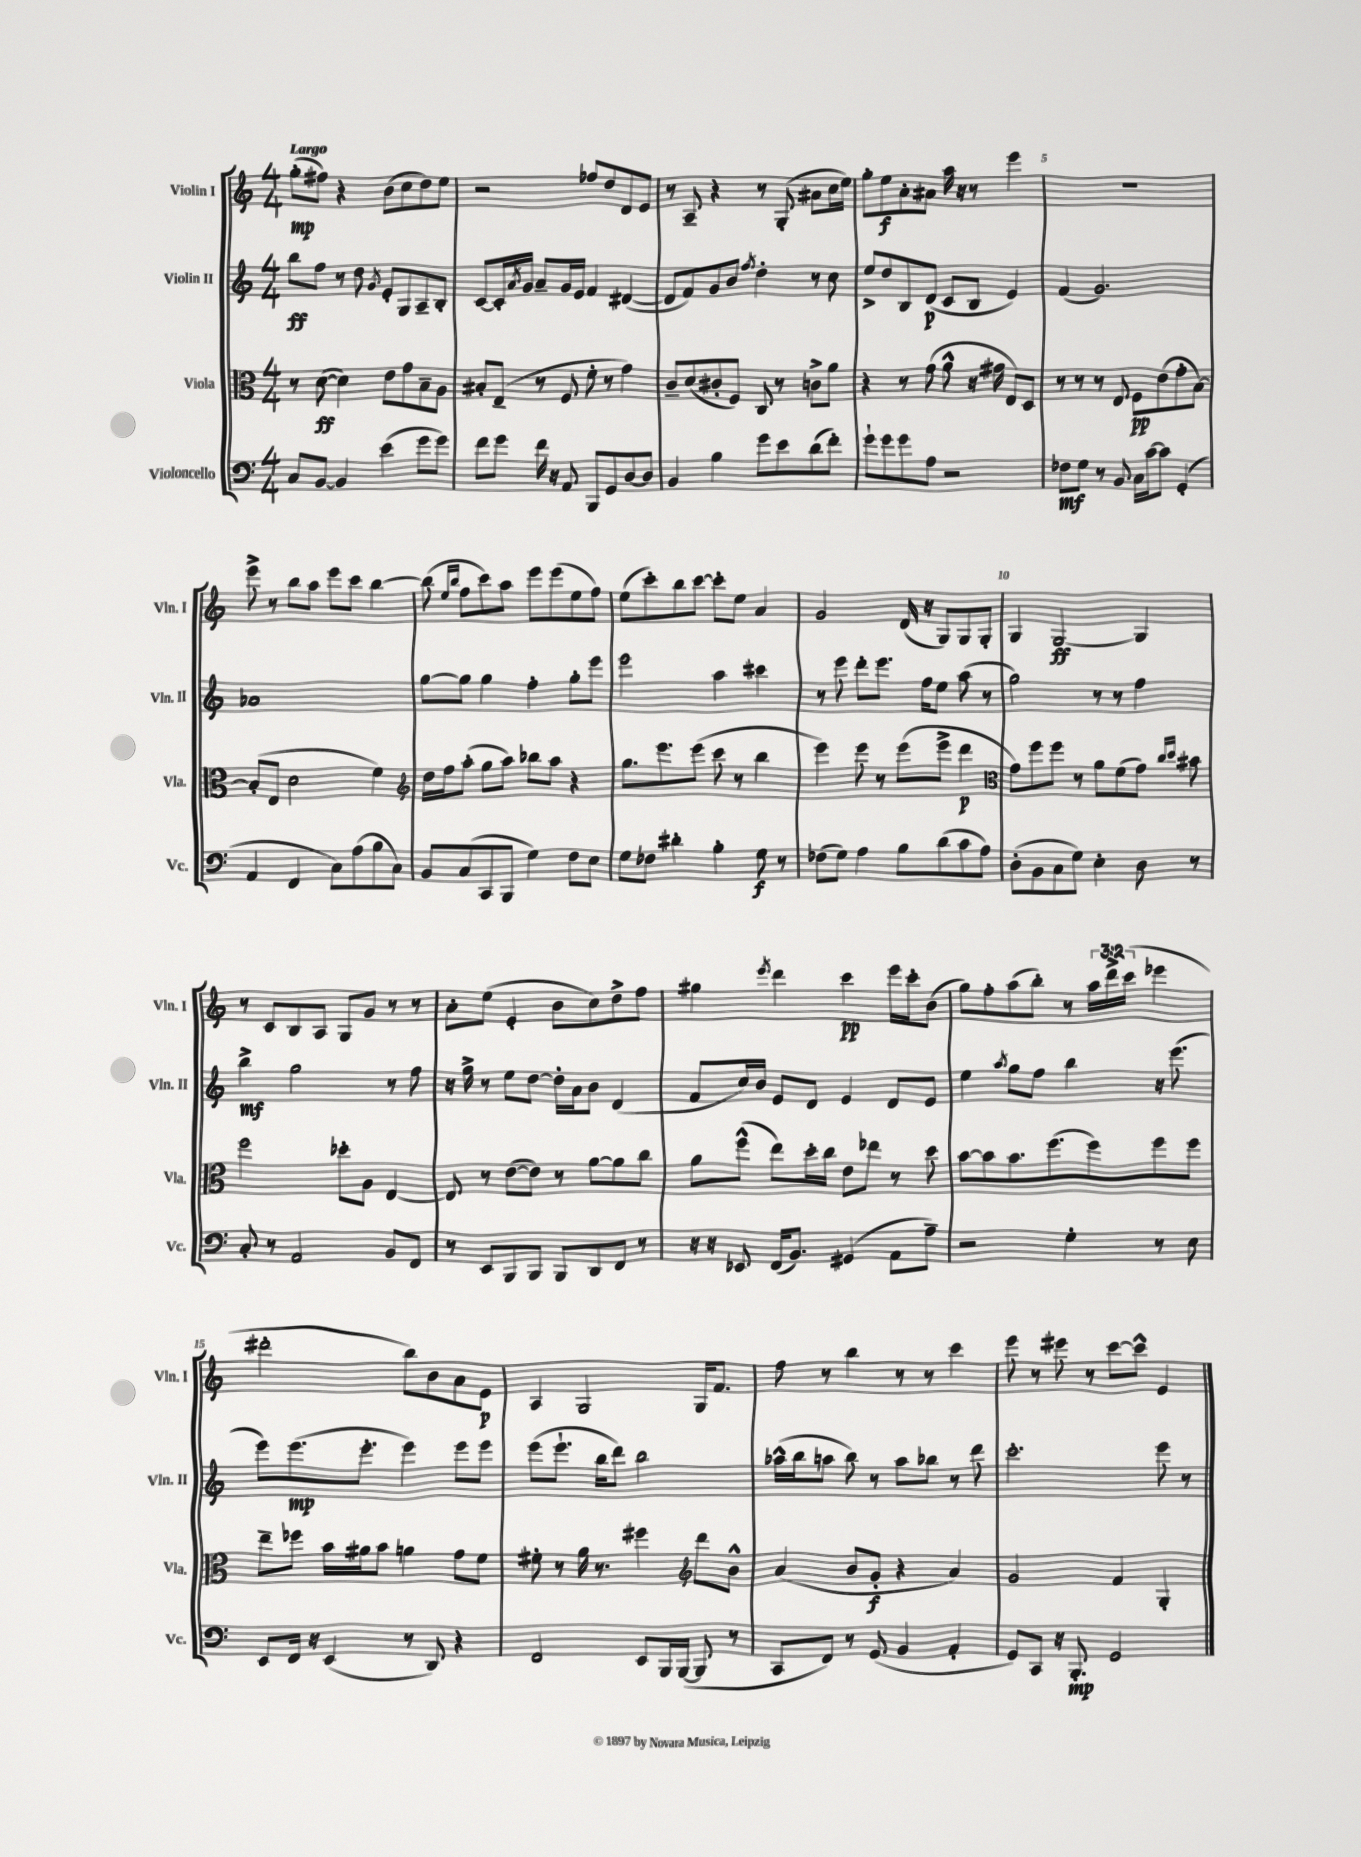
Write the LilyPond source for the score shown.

<<
\new StaffGroup <<
\new Staff = "s0" \with { instrumentName = "Violin I" shortInstrumentName = "Vln. I" } {
    \clef treble \key c \major \numericTimeSignature \time 4/4 \override Staff.TupletNumber.text = #tuplet-number::calc-fraction-text \tempo "Largo"
    g''8-.\mp( fis''8) r4 b'8( c''8 d''8) e''8 |
    r2 fes''8 d''8 d'8 e'8 |
    r8 a8-- r4 r8 g8-.( ais'8 c''16 e''16) |
    g''8-. e''8\f a'8-. ais'8 a''16 r16 r8 e'''4 |
    R1 |
    e'''8-> r8 b''8 a''8 e'''8 c'''8 b''4~ |
    b''8( \grace { e''16 b''16 } f''8 c'''8) a''8 e'''8 e'''8( e''8 f''8) |
    e''8( c'''8-.) b''8 c'''8~ c'''8-. e''8 a'4 |
    g'2 d'16( r16 g8) g8 g8-. |
    g4 g2~\ff g4 |
    r8 c'8 b8 a8 g8 g'8 r8 r8 |
    a'8-. e''8( e'4-. b'8 c''8) d''8-> f''8 |
    gis''4 \acciaccatura { e'''8 } d'''4 c'''4\pp e'''16 c'''16-. b'8( |
    g''8) f''8-. a''8( b''8-.) r8 \tuplet 3/2 { a''16 d'''16-> c'''16( } ees'''4 |
    dis'''2-. b''8) b'8 a'8 e'8\p |
    a4 g2 g16 f'8. |
    f''8 r8 b''4 r8 r8 c'''4 |
    e'''8 r8 eis'''8 r8 c'''8~ c'''8-^ e'4 \bar "|." |
}
\new Staff = "s1" \with { instrumentName = "Violin II" shortInstrumentName = "Vln. II" } {
    \clef treble \key c \major \numericTimeSignature \time 4/4
    b''8\ff f''8 r8 d''8 \acciaccatura { g'8 } e'8-. g8 a8-- b8-. |
    c'8~ c'16-. \acciaccatura { a'8 } g'16 a'8-- g'16 e'16 f'4 dis'4~( |
    dis'8 f'8) g'8 b'8 \acciaccatura { f''8 } d''4-. r8 c''8 |
    e''8-> d''8 b8 d'8\p( c'8 b8 e'4) |
    f'4( g'2.) |
    aes'1 |
    g''8~ g''8 g''4 f''4-. g''8-. e'''8 |
    e'''2 a''4 cis'''4 |
    r8 e'''8 d'''8-. e'''8. f''16 e''8 a''8( r8 |
    g''2) r8 r8 f''4 |
    b''4->\mf g''2 r8 f''8 |
    r16 g''16-> r8 e''8 d''8~ d''16-. a'16 b'8 d'4( |
    f'8 c''16) b'16 e'8 d'8 e'4 d'8 e'8 |
    e''4 \acciaccatura { a''8 } g''8 f''8 b''4 r16 e'''8.( |
    e'''8) e'''8.\mp( e'''8.-. e'''4) e'''8 e'''8 |
    e'''8( e'''8.-! b''16 d'''8) b''2 |
    aes''16-^( b''16 a''8 b''8) r8 a''8 bes''8 r8 d'''8 |
    c'''2.-. e'''8 r8 \bar "|." |
}
\new Staff = "s2" \with { instrumentName = "Viola" shortInstrumentName = "Vla." } {
    \clef alto \key c \major \numericTimeSignature \time 4/4
    r8 d'8~\ff( d'4) e'8 g'8 b8-- a8 |
    bis8-. e8--( r8 f8 f'8-. r8 g'4) |
    c'8-- d'8( cis'8-. f8) c8 r8 c'8-> a'8 |
    r4 r8 g'8( a'8-^ r16 gis'16 e8) d8 |
    r8 r8 r8 e8 f8\pp e'8( g'8-. b8~) |
    b8-.( e8 d'2 f'4) |
    \clef treble d''16 f''16 a''8-.( g''8 a''8) bes''8 a''8 r4 |
    g''8. e'''8. e'''8( c'''8 r8 b''4 |
    e'''4) e'''8 r8 e'''8( e'''8-> d'''4\p |
    \clef alto g'8) f''8 f''8 r8 a'8 f'8( g'8) \grace { c''16 d''16 } bis'8 |
    f''2 des''8-. a8 e4~ |
    e8 r8 e'8~( e'8) r8 a'8~ a'8 c''8 |
    a'8 f''8-^( e''8) d''16-. c''16 e'8 ees''8 r8 d''8 |
    b'8~ b'8 b'8. f''8.( f''8) f''8 f''8 |
    e''8-- fes''8 b'16 ais'16 b'8 a'4 g'8 f'8 |
    fis'8-. r8 a'16 r8. fis''4 \clef treble d'''8 b'8-^ |
    a'4( b'8 g'8-.\f r4 a'4) |
    g'2 f'4 g4-. \bar "|." |
}
\new Staff = "s3" \with { instrumentName = "Violoncello" shortInstrumentName = "Vc." } {
    \clef bass \key c \major \numericTimeSignature \time 4/4
    c8 b,8~ b,4 e'4( g'8 g'8) |
    f'8 g'8 f'16 r16 a,8 b,,8 g,8 d8~ d8 |
    b,4 b4 g'8 e'8 d'8( f'8-.) |
    g'8-! g'8 g'8 a8 r2 |
    fes8\mf g8 r8 b,8 c16 c'16~ c'8 g,4-.( |
    a,4 f,4 c8) a8( b8 c8) |
    b,8 c8( c,8 b,,8 g4) f8 e8 |
    g8 fes8 dis'4-. b4-. g8\f r8 |
    fes8( g8) a4 b8 d'8( c'8 a8) |
    d8-.( b,8 c8 g8) e4-. d8 r8 |
    c8-. r8 a,2 b,8 f,8 |
    r8 e,8 b,,8 b,,8 b,,8 d,8 f,8 r8 |
    r16 r16 ees,8 f,16( b,8.) gis,4( a,8 a8--) |
    r2 g4-. r8 e8 |
    e,8 f,16 r16 e,4( r8 d,8) r4 |
    f,2 e,8 b,,16 b,,16~( b,,8 r8 |
    c,8 f,8) r8 g,8( b,4 a,4-. |
    g,8) c,8 r16 b,,8.-.\mp g,2 \bar "|." |
}
>>
>>
\layout { \context { \Score \override BarNumber.break-visibility = ##(#f #t #t) barNumberVisibility = #(every-nth-bar-number-visible 5) } }
